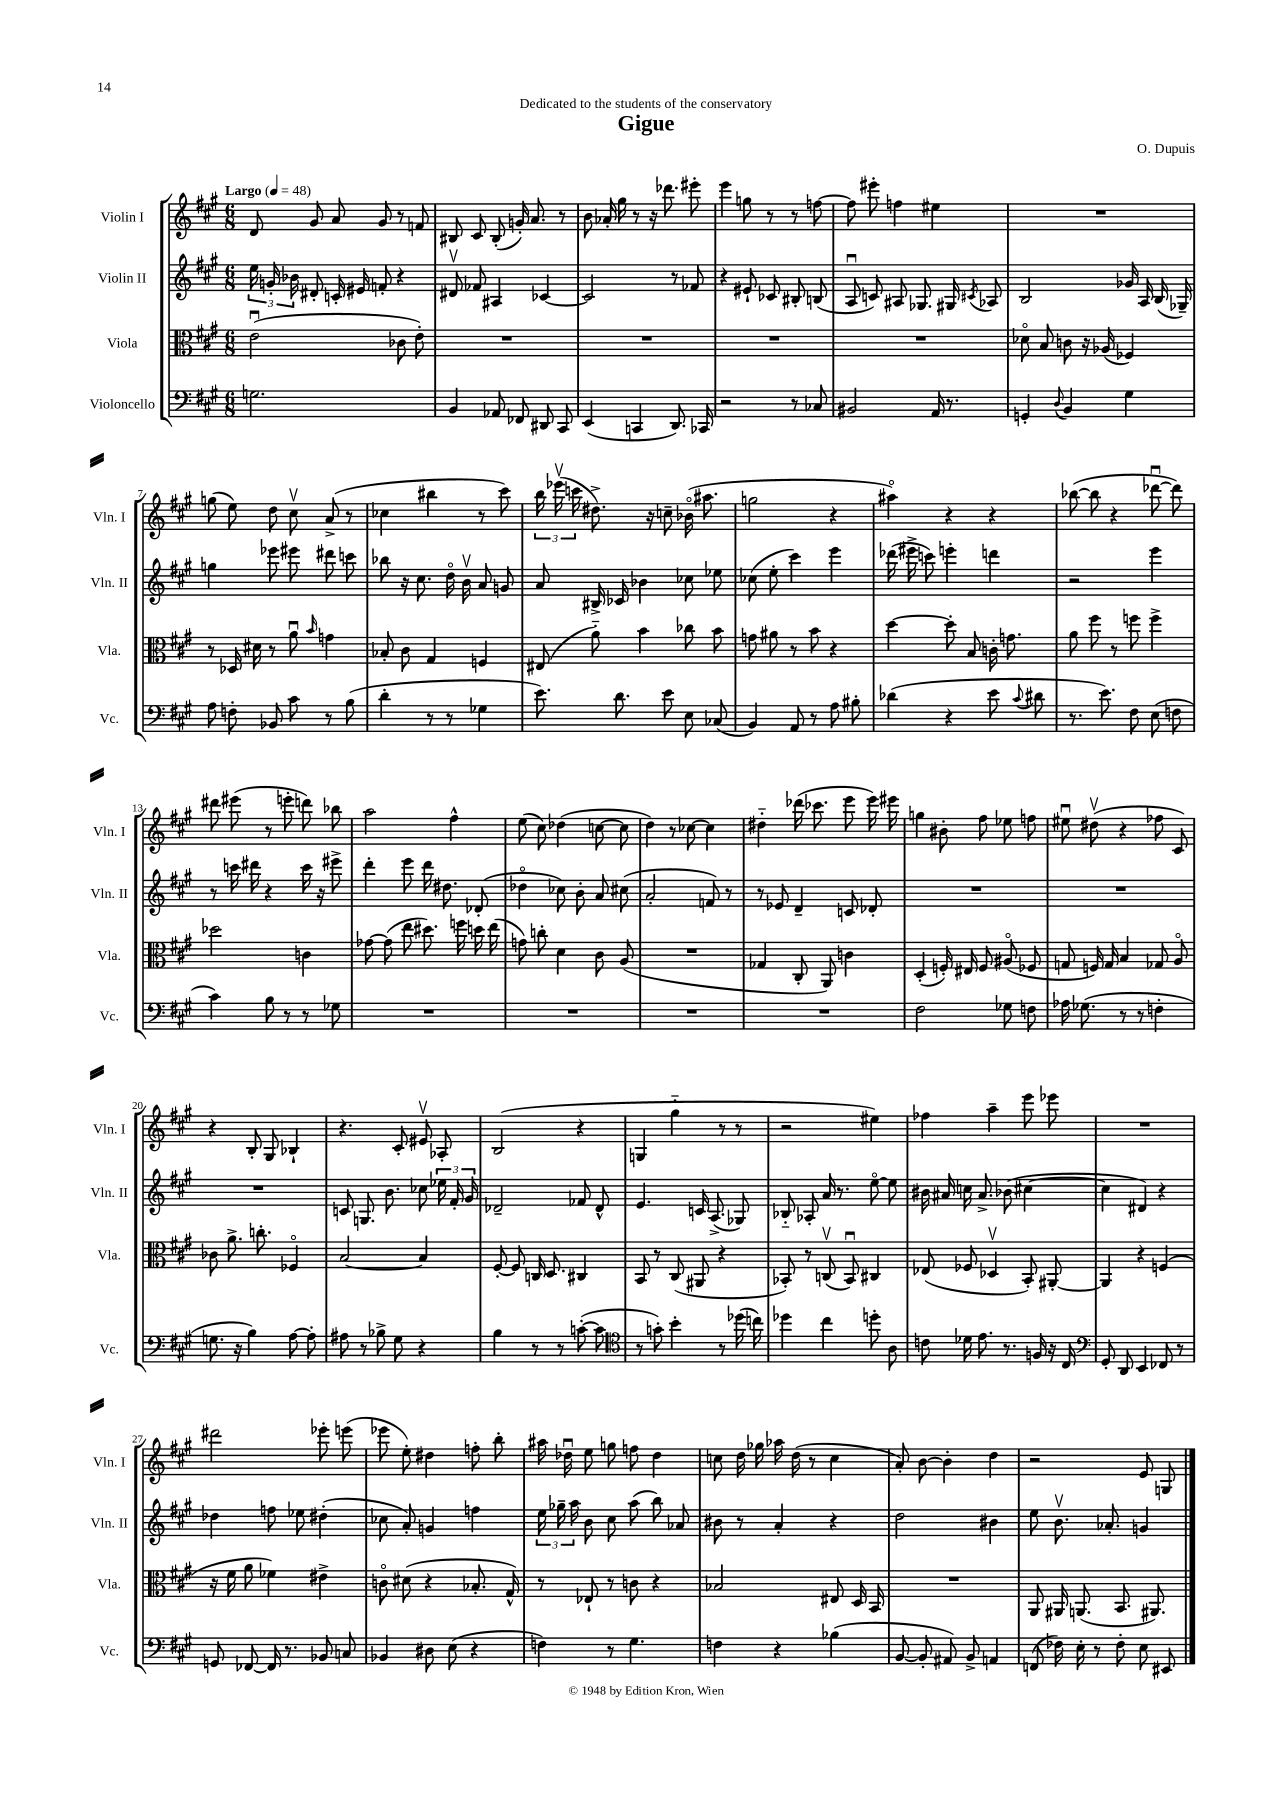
\header { title = "Gigue" composer = "O. Dupuis" dedication = "Dedicated to the students of the conservatory" }
<<
\new StaffGroup <<
\new Staff = "s0" \with { instrumentName = "Violin I" shortInstrumentName = "Vln. I" } {
    \clef treble \key a \major \numericTimeSignature \time 6/8 \tempo "Largo" 4 = 48
    \autoBeamOff d'8 gis'8 a'8 gis'8 r8 f'8 |
    bis8 cis'8 bis8-.( g'16-.) a'8. r8 |
    b'8 aes'16-. gis''16 r8 r16 des'''8. eis'''8-. |
    e'''4 g''8 r8 r8 f''8~ |
    f''8 eis'''8-. f''4 eis''4 |
    R2. |
    g''8( e''8) d''8 cis''8\upbow a'8->( r8 |
    ces''4 bis''4 r8 cis'''8) |
    \tuplet 3/2 { b''16 ees'''16\upbow( c'''16 } dis''8.->) r16 c''8-- bes'16\flageolet( ais''8. |
    g''2 r4 |
    ais''4\flageolet) r4 r4 |
    bes''8~( bes''8 r4 des'''8~\downbow des'''8) |
    dis'''8 eis'''8( r8 e'''8-. d'''8) bes''8 |
    a''2 fis''4-^ |
    e''8( cis''8) des''4( c''8~ c''8 |
    d''4) r8 ces''8~ ces''4 |
    dis''4-_ des'''16( ces'''8. e'''8 e'''16) eis'''16 |
    g''4 bis'8-. fis''8 ees''8 f''8 |
    eis''8\downbow dis''8\upbow( r4 fes''8 cis'8) |
    r4 b8-. gis8 bes4-! |
    r4. cis'8-. eis'8\upbow aes8-. |
    b2( r4 |
    g4 gis''4-_ r8 r8 |
    r2 eis''4) |
    fes''4 a''4-- e'''8 ees'''8 |
    R2. |
    dis'''2 ees'''8-. e'''8( |
    ees'''8 e''8-.) dis''4 f''8-. b''8-. |
    ais''16 des''16\downbow e''8 g''8 f''8 des''4 |
    c''8 d''16 ges''16 aes''16 d''16( r8 c''4 |
    a'8-.) b'8~ b'4-. d''4 |
    r2 e'8 g8 \bar "|." |
}
\new Staff = "s1" \with { instrumentName = "Violin II" shortInstrumentName = "Vln. II" } {
    \clef treble \key a \major \numericTimeSignature \time 6/8
    \autoBeamOff \tuplet 3/2 { e''16 g'16-. bes'16 } dis'8-. c'16-. eis'16 f'8-. r4 |
    dis'8\upbow fes'8 ais4 ces'4~ |
    ces'2 r8 fes'8 |
    r4 eis'8-! ces'8 bis8-. b8( |
    a8\downbow c'8) ais8 ges8. gis16 \acciaccatura { cis'8 } aes8 |
    b2 ges'16 a16 b16( ges16--) |
    g''4 ees'''8 eis'''8 dis'''8 c'''8 |
    bes''8 r16 cis''8. d''16\flageolet b'16\upbow a'8 g'8 |
    a'8 bis16-> ces'16 bes'4 ces''8 ees''8 |
    ces''8( e''8-. cis'''4) e'''4 |
    des'''16( eis'''16-> c'''8) e'''4-. d'''4 |
    r2 e'''4 |
    r8 c'''16 dis'''16 r4 c'''16 r16 eis'''8-> |
    d'''4-. e'''8 d'''16 dis''8. des'8-.( |
    des''4\flageolet ces''8) b'8-. a'8 cis''8( |
    a'2-. f'8) r8 |
    r8 ees'8 d'4-- c'8 des'8-. |
    R2. |
    R2. |
    R2. |
    c'8 g8. b'8. ces''8 \tuplet 3/2 { ees''16 fis'16-. gis'16 } |
    des'2-- fes'8 des'8-^ |
    e'4. c'16 a8.->( ges8) |
    bes8-_ aes8-. a'16 r8. e''8~\flageolet e''8 |
    bis'16 ais'16 c''16 ais'8.-> bes'8( cis''4~ |
    cis''4 dis'4) r4 |
    des''4 f''8 ees''8 dis''4-.( |
    ces''8 a'8-.) g'4 f''4 |
    \tuplet 3/2 { e''16 ges''16-- a''16 } b'8 cis''8 a''8( b''8) aes'8 |
    bis'8 r8 a'4-. r4 |
    d''2 bis'4 |
    e''8 b'8.\upbow aes'8.-. g'4 \bar "|." |
}
\new Staff = "s2" \with { instrumentName = "Viola" shortInstrumentName = "Vla." } {
    \clef alto \key a \major \numericTimeSignature \time 6/8
    \autoBeamOff e'2\downbow( ces'8 e'8-.) |
    R2. |
    R2. |
    R2. |
    R2. |
    des'8\flageolet b8 c'8 r16 aes16( fes4) |
    r8 des16 dis'16 r8 a'8\downbow \grace { b'16 } g'4 |
    bes8-. cis'8 gis4 f4 |
    eis8( a'8-_) b'4 ces''8 b'8 |
    g'8 ais'8 r8 b'8 r4 |
    d''4~ d''8-. b8 c'16-. g'8. |
    a'8 fis''8 r8 f''8 f''4-> |
    des''2 c'4 |
    ges'8~ ges'8( e''8 dis''8.) f''16 d''16 e''16( |
    g'8) c''8-. d'4 cis'8 a8( |
    R2. |
    ges4 cis8-. a,8) c'4 |
    d4-.( f16-.) eis16 f8 ais8\flageolet( fes8 |
    g8 f16) g16 b4 ges8 a8\flageolet |
    ces'8 a'8.-> c''8.-. fes4\flageolet |
    b2~ b4 |
    fis8~-. fis8 c16 d8. cis4 |
    b,8 r8 cis8( ais,8 r4 |
    bes,8-.) r8 c8\upbow( bes,8\downbow) cis4 |
    ees8( fes8 des4\upbow b,8-.) ais,8~-. |
    ais,4 r4 f4( |
    r16 fis'16 a'8 fes'4) eis'4-> |
    c'8\flageolet dis'8( r4 bes8.-. gis16-^) |
    r8 ees8-! r8 c'8 r4 |
    bes2 eis8 d16 b,16 |
    R2. |
    a,8 ais,16 a,8.( b,8. ais,8.) \bar "|." |
}
\new Staff = "s3" \with { instrumentName = "Violoncello" shortInstrumentName = "Vc." } {
    \clef bass \key a \major \numericTimeSignature \time 6/8
    \autoBeamOff g2. |
    b,4 aes,8 fes,8 dis,8 cis,8 |
    e,4( c,4 d,8.) ces,16 |
    r2 r8 ces8 |
    bis,2 a,16 r8. |
    g,4-. \appoggiatura { d8 } b,4 gis4 |
    a8 f8-. bes,8 cis'8 r8 b8( |
    d'4-. r8 r8 ges4 |
    e'8.) d'8. e'8 e8 ces8( |
    b,4) a,8 r8 a8 bis8-. |
    des'4( r4 e'8 \appoggiatura { cis'8 } dis'8 |
    r8. e'8.) fis8 e8( f8 |
    cis'4) b8 r8 r8 ges8 |
    R2. |
    R2. |
    R2. |
    R2. |
    fis2 ges8 f8 |
    aes16 ges8.( r8 r8 f4-. |
    g8. r16 b4) a8~ a8-. |
    ais8 r8 bes8-> gis8 r4 |
    b4 r8 r8 c'8~-.( c'8 |
    \clef tenor r8 g'8-.) b'4-. r8 des''16( c''16) |
    des''4 cis''4 d''8-. a8 |
    c'8 des'16 e'8. r8. f16 r16 cis16 |
    \clef bass gis,8-. d,8 e,4 fes,8 r8 |
    g,8 fes,8~ fes,16 r8. bes,8 c8 |
    bes,4 dis8 e8( r4 |
    f4) r8 gis4. |
    f4 r4 bes4( |
    b,8~ b,8-. ais,8) b,8-> a,4 |
    f,8( fes16) e16-. r8 fes8-. e8 eis,8 \bar "|." |
}
>>
>>
